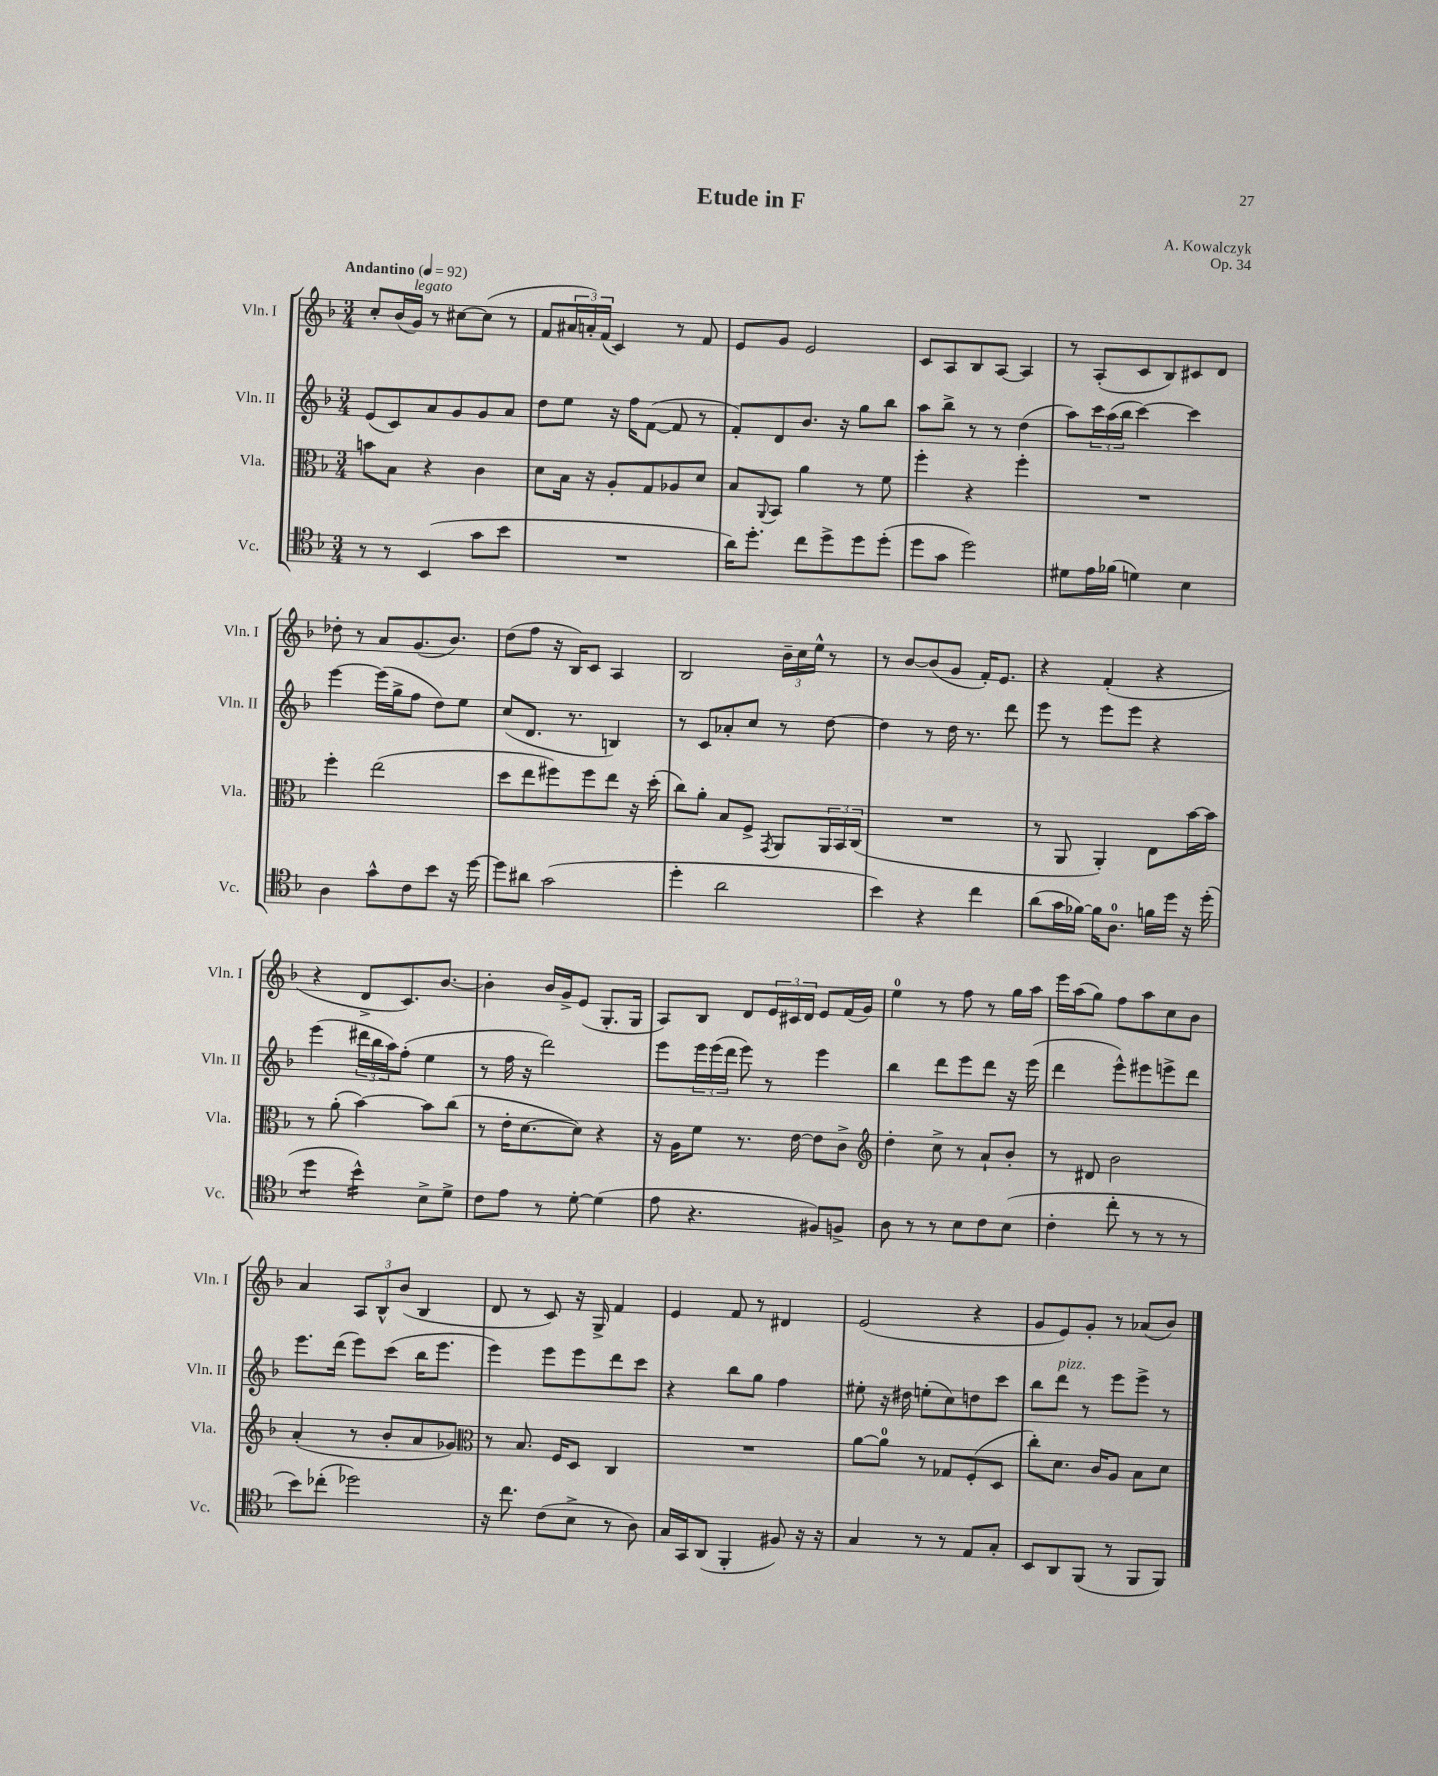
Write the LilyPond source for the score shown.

\header { title = "Etude in F" composer = "A. Kowalczyk" opus = "Op. 34" }
<<
\new StaffGroup <<
\new Staff = "s0" \with { instrumentName = "Vln. I" shortInstrumentName = "Vln. I" } {
    \clef treble \key f \major \numericTimeSignature \time 3/4 \tempo "Andantino" 4 = 92
    c''8-. bes'16( g'16^\markup { \italic "legato" }) r8 cis''8~ cis''8( r8 |
    f'8 \tuplet 3/2 { ais'16 a'16-.) f'16( } c'4) r8 f'8 |
    e'8 g'8 e'2 |
    c'8 a8 bes8 a8~ a4 |
    r8 a8-.( c'8 bes8) cis'8 d'8 |
    des''8-. r8 a'8 g'8.( bes'8.) |
    d''8( f''8 r16 bes16) c'8 a4 |
    bes2 \tuplet 3/2 { bes'16-- c''16 e''16-^ } r8 |
    r8 bes'8~ bes'8( g'8 f'16-.) e'8. |
    r4 f'4-.( r4 |
    r4 d'8-> c'8.) bes'8.~ |
    bes'4-. bes'16 g'16-> e'8( g8.-. g16 |
    a8) bes8 d'8 \tuplet 3/2 { e'16 cis'16 d'16 } e'8 f'16( g'16) |
    e''4-0 r8 f''8 r8 g''16 a''16 |
    e'''16 a''16( g''8) f''8 a''8 c''8 bes'8 |
    a'4 \tuplet 3/2 { a8 bes8-^ bes'8( } bes4 |
    d'8 r8 c'8) r16 g16-> f'4 |
    e'4 f'8 r8 dis'4 |
    e'2( r4 |
    g'8 e'8) g'8-. r8 aes'8( bes'8) \bar "|." |
}
\new Staff = "s1" \with { instrumentName = "Vln. II" shortInstrumentName = "Vln. II" } {
    \clef treble \key f \major \numericTimeSignature \time 3/4
    e'8( c'8) a'8 g'8 g'8 a'8 |
    d''8 e''8 r16 f''16 f'8~( f'8 r8 |
    f'8-.) d'8 bes'8. r16 g''8 bes''8 |
    a''8 bes''8-> r8 r8 d''4( |
    a''8) \tuplet 3/2 { c'''16 a''16( bes''16 } c'''4~) c'''4 |
    e'''4~ e'''16( g''16-> f''8 d''8) e''8 |
    c''8( d'8. r8. b4) |
    r8 c'8 aes'8-. c''8 r8 d''8~ |
    d''4 r8 d''16 r8. d'''8 |
    e'''8 r8 e'''8 e'''8 r4 |
    e'''4( \tuplet 3/2 { dis'''16 bes''16 a''16) } f''8-.( e''4 |
    r8 f''16 r16 d'''2) |
    e'''8 \tuplet 3/2 { e'''16 e'''16( d'''16 } e'''8) r8 e'''4 |
    bes''4 d'''8 e'''8 d'''8 r16 e'''16( |
    d'''4 e'''8-^) eis'''8 e'''8-> d'''8 |
    e'''8. d'''16( e'''8) c'''8( bes''16 e'''8. |
    e'''4) e'''8 e'''8 d'''8 c'''8 |
    r4 bes''8 g''8 f''4 |
    eis''8-. r16 dis''16 e''8-.( c''8) d''8 c'''8 |
    bes''8 d'''8^\markup { \italic "pizz." } r8 e'''8 e'''8-> r8 \bar "|." |
}
\new Staff = "s2" \with { instrumentName = "Vla." shortInstrumentName = "Vla." } {
    \clef alto \key f \major \numericTimeSignature \time 3/4
    b'8 bes8 r4 c'4 |
    d'8 bes16 r16 a8-. g8 aes8 d'8 |
    bes8 \appoggiatura { a,8 } bes,8 a'4 r8 f'8 |
    f''4-. r4 f''4-. |
    R2. |
    f''4-. e''2( |
    d''8 e''8 fis''8) fis''8 e''8 r16 d''16-.( |
    c''8) a'8-. bes8 f8-> \acciaccatura { g,8 } a,8 \tuplet 3/2 { a,16 bes,16 c16( } |
    R2. |
    r8 a,8 a,4-.) e8 bes'16~ bes'16 |
    r8 a'8-.( bes'4~) bes'8 c''8( |
    r8 e'16-. d'8.~ d'8) r4 |
    r16 a16 f'8 r8. e'16~ e'8 c'8-> |
    \clef treble d''4-. c''8-> r8 a'8-! bes'8-. |
    r8 dis'8 bes'2 |
    a'4-.( r8 bes'8-. a'8 ges'8) |
    \clef alto r8 bes8. f16 d8 c4 |
    R2. |
    a'8~ a'8-0 r8 ges8 f8-.( d8 |
    c''8-.) d'8. c'16 a8 bes8 d'8 \bar "|." |
}
\new Staff = "s3" \with { instrumentName = "Vc." shortInstrumentName = "Vc." } {
    \clef tenor \key f \major \numericTimeSignature \time 3/4
    r8 r8 bes,4( g'8 bes'8 |
    R2. |
    a'16) d''8.-. c''8 d''8-> d''8 d''8-.( |
    d''8 g'8 d''2) |
    dis'8 e'16 fes'16( d'4) bes4 |
    a4 g'8-^ c'8 bes'8 r16 d''16~ |
    d''8 ais'8 g'2( |
    d''4-. a'2 |
    bes'4) r4 c''4 |
    a'8( g'16 fes'16~) fes'16 a8.-0 f'16 d''16 r16 d''16-.( |
    d''4:8 bes'4:16-^) bes8-> d'8-> |
    c'8 e'8 r8 d'8~-. d'4( |
    e'8 r4. fis8) f8-> |
    a8 r8 r8 bes8 c'8 bes8( |
    c'4-. c''8-. r8 r8 r8 |
    bes'8) ces''8-.( des''2) |
    r16 c''8. c'8( bes8-> r8 a8) |
    g16 g,16 a,8( f,4-. fis8) r16 r16 |
    g4 r8 r8 e8 g8-. |
    bes,8 a,8 f,8( r8 f,8 f,8) \bar "|." |
}
>>
>>
\layout { \context { \Score \remove "Bar_number_engraver" } }
